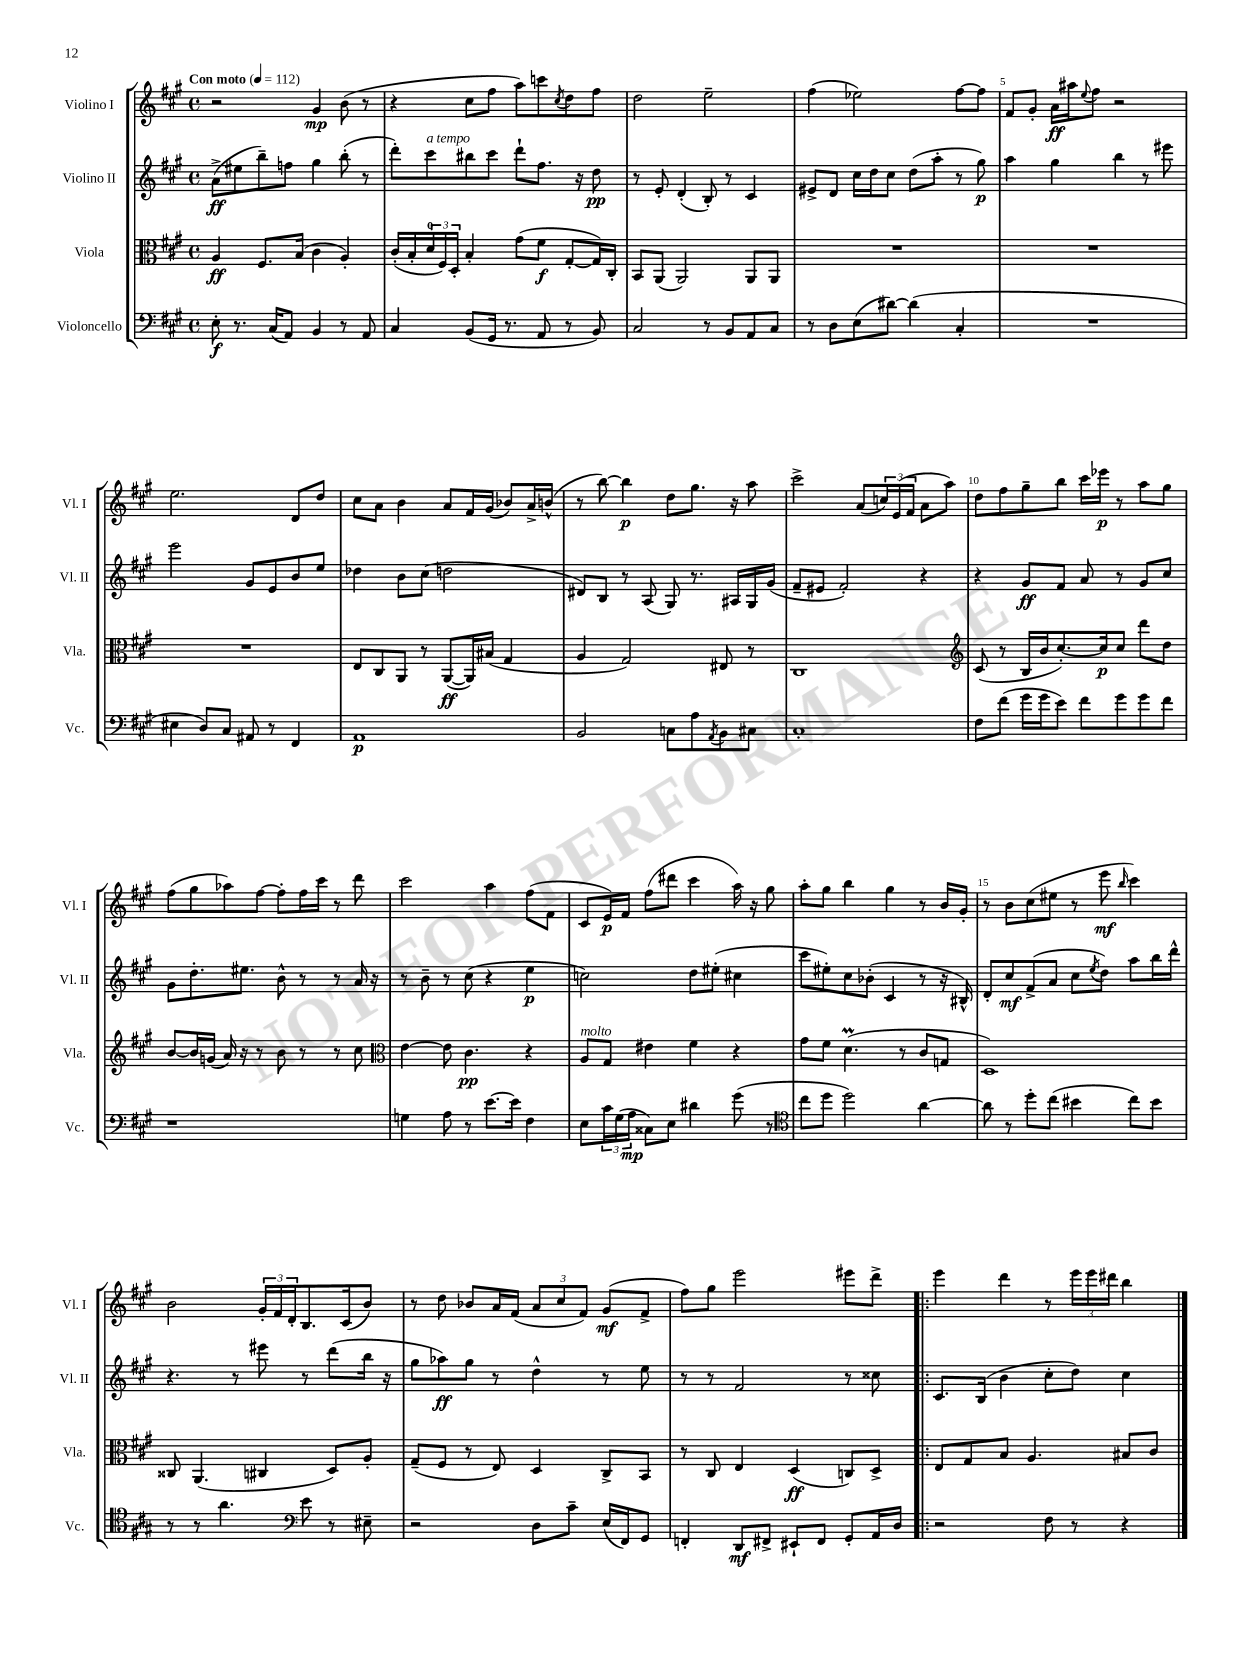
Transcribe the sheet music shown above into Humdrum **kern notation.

**kern	**dynam	**kern	**dynam	**kern	**dynam	**kern	**dynam
*part4	*part4	*part3	*part3	*part2	*part2	*part1	*part1
*staff4	*staff4	*staff3	*staff3	*staff2	*staff2	*staff1	*staff1
*I"Violoncello	*	*I"Viola	*	*I"Violino II	*	*I"Violino I	*
*I'Vc.	*	*I'Vla.	*	*I'Vl. II	*	*I'Vl. I	*
*clefF4	*	*clefC3	*	*clefG2	*	*clefG2	*
*k[f#c#g#]	*	*k[f#c#g#]	*	*k[f#c#g#]	*	*k[f#c#g#]	*
*M4/4	*	*M4/4	*	*M4/4	*	*M4/4	*
*met(c)	*	*met(c)	*	*met(c)	*	*met(c)	*
*MM112	*	*MM112	*	*MM112	*	*MM112	*
=1	=1	=1	=1	=1	=1	=1	=1
!	!	!	!	!	!	!LO:TX:a:B:t=Con moto	!
8E'\	f	4A/	ff	(8a^\L	ff	2r	.
8.r	.	.	.	8ee#X\	.	.	.
.	.	8.F#/L	.	8bb~\)	.	.	.
(16C#/KL	.	.	.	.	.	.	.
8AA/J)	.	.	.	8ffn\J	.	.	.
.	.	(16B/Jk	.	.	.	.	.
4BB/	.	4c#\	.	4gg#\	.	4g#/	mp
8r	.	4A'/)	.	(8bb'\	.	(8b\	.
8AA/	.	.	.	8r	.	8r	.
=2	=2	=2	=2	=2	=2	=2	=2
4C#/	.	(16c#'/LL	.	8ddd'\L)	.	4r	.
.	.	16B'/	.	.	.	.	.
!	!	!	!	!LO:TX:a:i:t=a tempo	!	!	!
.	.	24d/	.	8ccc#\	.	.	.
.	.	24F#/)	.	.	.	.	.
.	.	24D'/JJ	.	.	.	.	.
(8BB/L	.	4B'/	.	8bb#X\	.	8cc#\L	.
16GG#/Jk	.	.	.	8ccc#\J	.	8ff#\J	.
8.r	.	.	.	.	.	.	.
.	.	(8g#\L	.	8ddd`\L	.	8aa\L)	.
8AA/	.	8f#\J	f	8.ff#\J	.	8cccn\	.
.	.	.	.	.	.	8qcc#/	.
8r	.	[8G#'/L	.	.	.	8dd\	.
.	.	.	.	16r	.	.	.
8BB/)	.	16G#/L])	.	8dd\	pp	8ff#\J	.
.	.	16C#'/JJ	.	.	.	.	.
=3	=3	=3	=3	=3	=3	=3	=3
2C#/	.	8BB/L	.	8r	.	2dd\	.
.	.	(8AA/J	.	8e'/	.	.	.
.	.	2AA/)	.	(4d'/	.	.	.
8r	.	.	.	8B'/)	.	2ee~\	.
8BB/L	.	.	.	8r	.	.	.
8AA/	.	8AA/L	.	4c#/	.	.	.
8C#/J	.	8AA/J	.	.	.	.	.
=4	=4	=4	=4	=4	=4	=4	=4
8r	.	1r	.	8e#X^/L	.	(4ff#\	.
8D\L	.	.	.	8d/J	.	.	.
(8E\	.	.	.	16cc#\LL	.	2ee-X\)	.
.	.	.	.	16dd\J	.	.	.
[8d#X\J)	.	.	.	8cc#\J	.	.	.
(4d#\]	.	.	.	(8dd\L	.	.	.
.	.	.	.	8aa'\J	.	.	.
4C#'/	.	.	.	8r	.	[8ff#\L	.
.	.	.	.	8gg#\)	p	8ff#\J]	.
=5	=5	=5	=5	=5	=5	=5	=5
1r	.	1r	.	4aa\	.	8f#/L	.
.	.	.	.	.	.	8g#'/J	.
.	.	.	.	4gg#\	.	16a\LL	ff
.	.	.	.	.	.	16aa#X\J	.
.	.	.	.	.	.	8qqee/	.
.	.	.	.	.	.	8ff#\J	.
.	.	.	.	4bb\	.	2r	.
.	.	.	.	8r	.	.	.
.	.	.	.	8eee#X\	.	.	.
!!LO:LB:g=z
=6	=6	=6	=6	=6	=6	=6	=6
4E#X\	.	1r	.	2eee\	.	2.ee\	.
8D/L)	.	.	.	.	.	.	.
8C#/J	.	.	.	.	.	.	.
8AA#X/	.	.	.	8g#/L	.	.	.
8r	.	.	.	8e/	.	.	.
4FF#/	.	.	.	8b/	.	8d/L	.
.	.	.	.	8ee/J	.	8dd/J	.
=7	=7	=7	=7	=7	=7	=7	=7
1AA	p	8E/L	.	4dd-X\	.	8cc#\L	.
.	.	8C#/	.	.	.	8a\J	.
.	.	8AA/J	.	8b\L	.	4b\	.
.	.	8r	.	(8cc#\J	.	.	.
.	.	([8AA/L	ff	2ddn\	.	8a/L	.
.	.	16AA/L])	.	.	.	16f#/L	.
.	.	(16B#X/JJ	.	.	.	(16g#/JJ	.
.	.	4G#/	.	.	.	8b-X/L)	.
.	.	.	.	.	.	16a^/L	.
.	.	.	.	.	.	(16bn^^/JJ	.
=8	=8	=8	=8	=8	=8	=8	=8
2BB/	.	4A/	.	8d#X/L)	.	8r	.
.	.	.	.	8B/J	.	[8bb\)	.
.	.	2G#/)	.	8r	.	4bb\]	p
.	.	.	.	(8A/	.	.	.
8Cn\L	.	.	.	8G#/)	.	8dd\L	.
8A\	.	.	.	8.r	.	8.gg#\J	.
8qAA/	.	.	.	.	.	.	.
8BB\	.	8E#X/	.	.	.	.	.
.	.	.	.	16A#X/LL	.	16r	.
8C#X\J	.	8r	.	16G#/	.	8aa\	.
.	.	.	.	(16g#/JJ	.	.	.
=9	=9	=9	=9	=9	=9	=9	=9
1C#'	.	1C#	.	8f#~/L	.	2ccc#^\	.
.	.	.	.	8e#X/J	.	.	.
.	.	.	.	2f#'/)	.	.	.
.	.	.	.	.	.	(8a/L	.
.	.	.	.	.	.	24ccn/L)	.
.	.	.	.	.	.	(24e/	.
.	.	.	.	.	.	24f#/JJ	.
.	.	.	.	4r	.	8a\L	.
.	.	.	.	.	.	8aa\J)	.
=10	=10	=10	=10	=10	=10	=10	=10
*	*	*clefG2	*	*	*	*	*
8F#\L	.	(8c#/	.	4r	.	8dd\L	.
(8f#\J	.	8r	.	.	.	8ff#\	.
16g#\LL	.	16B/LL	.	8g#/L	ff	8gg#~\	.
16g#\J	.	16b/J	.	.	.	.	.
8e\J)	.	[8.cc#'/)	.	8f#/J	.	8bb\J	.
8f#\L	.	.	.	8a/	.	16ccc#\LL	.
.	.	16cc#/k]	p	.	.	16eee-X\JJ	p
8g#\	.	8cc#/J	.	8r	.	8r	.
8g#\	.	8ddd\L	.	8g#/L	.	8aa\L	.
8f#\J	.	8dd\J	.	8cc#/J	.	8gg#\J	.
!!LO:LB:g=z
=11	=11	=11	=11	=11	=11	=11	=11
1r	.	[8b/L	.	8g#\L	.	(8ff#\L	.
.	.	16b/L]	.	8.dd'\	.	8gg#\	.
.	.	(16gn/JJ	.	.	.	.	.
.	.	16a/)	.	.	.	8aa-X\)	.
.	.	16r	.	8.ee#X\J	.	.	.
.	.	8r	.	.	.	[8ff#\J	.
.	.	8b\	.	8b^^\	.	8ff#'\L]	.
.	.	8r	.	8r	.	16ff#\L	.
.	.	.	.	.	.	16ccc#\JJ	.
.	.	8r	.	8r	.	8r	.
.	.	8cc#\	.	16a/	.	8ddd\	.
.	.	.	.	16r	.	.	.
=12	=12	=12	=12	=12	=12	=12	=12
*	*	*clefC3	*	*	*	*	*
4Gn\	.	[4e\	.	8r	.	2ccc#\	.
.	.	.	.	8b~\	.	.	.
8A\	.	8e\]	.	8r	.	.	.
8r	.	4.c#\	pp	(8cc#\	.	.	.
[8.e\L	.	.	.	4r	.	4aa\	.
16e\Jk]	.	.	.	.	.	.	.
4F#\	.	4r	.	4ee\	p	(8ff#\L	.
.	.	.	.	.	.	8f#\J	.
=13	=13	=13	=13	=13	=13	=13	=13
!	!	!LO:TX:a:i:t=molto	!	!	!	!	!
8E\L	.	8A/L	.	2ccn\)	.	8c#/L	.
24c#\L	.	8G#/J	.	.	.	16e/L)	p
(24G#\	.	.	.	.	.	.	.
.	.	.	.	.	.	16f#/JJ	.
24A\JJ	mp	.	.	.	.	.	.
8C##X\L)	.	4e#X\	.	.	.	(8ff#\L	.
8E\J	.	.	.	.	.	8ddd#X\J	.
4d#X\	.	4f#\	.	8dd\L	.	4ccc#\	.
.	.	.	.	(8ee#X'\J	.	.	.
(8g#\	.	4r	.	4cc#X\	.	16aa\)	.
.	.	.	.	.	.	16r	.
8r	.	.	.	.	.	8gg#\	.
=14	=14	=14	=14	=14	=14	=14	=14
*clefC4	*	*	*	*	*	*	*
8cc#\L	.	8g#\L	.	8ccc#\L	.	8aa'\L	.
8dd\J	.	8f#\J	.	8ee#X'\)	.	8gg#\J	.
2dd\)	.	(4.dM\	.	8cc#\	.	4bb\	.
.	.	.	.	(8b-X'\J	.	.	.
.	.	.	.	4c#/	.	4gg#\	.
.	.	8r	.	.	.	.	.
[4a\	.	8c#/L	.	8r	.	8r	.
.	.	8Gn/J	.	16r	.	16b/LL	.
.	.	.	.	16B#X^^/)	.	16g#'/JJ	.
=15	=15	=15	=15	=15	=15	=15	=15
8a\]	.	1D)	.	8d'/L	.	8r	.
8r	.	.	.	8cc#/	mf	8b\L	.
8dd'\L	.	.	.	(8f#^/	.	(8cc#\	.
(8cc#\J	.	.	.	8a/J	.	8ee#X\J	.
4b#X\	.	.	.	8cc#\L	.	8r	.
.	.	.	.	8qee/	.	.	.
.	.	.	.	8dd\J)	.	8eee\	mf
.	.	.	.	.	.	16qqbb/	.
8cc#\L)	.	.	.	8aa\L	.	4ccc#\)	.
8b#\J	.	.	.	16bb\L	.	.	.
.	.	.	.	16ddd^^\JJ	.	.	.
!!LO:LB:g=z
=16	=16	=16	=16	=16	=16	=16	=16
8r	.	8C##X/	.	4.r	.	2b\	.
8r	.	(4.AA/	.	.	.	.	.
4.a\	.	.	.	.	.	.	.
.	.	.	.	8r	.	.	.
.	.	4C#X/	.	8eee#X\	.	24g#'/LL	.
.	.	.	.	.	.	24f#/	.
.	.	.	.	.	.	24d'/J	.
*clefF4	*	*	*	*	*	*	*
8e\	.	.	.	8r	.	8.B/	.
8r	.	8D/L)	.	(8ddd\L	.	.	.
.	.	.	.	.	.	(16c#/k	.
8E#X~\	.	8A'/J	.	16bb\Jk	.	8b/J)	.
.	.	.	.	16r	.	.	.
=17	=17	=17	=17	=17	=17	=17	=17
2r	.	(8G#~/L	.	8gg#\L	.	8r	.
.	.	8F#/J	.	8aa-X\)	ff	8dd\	.
.	.	8r	.	8gg#\J	.	8b-X/L	.
.	.	8E/)	.	8r	.	16a/L	.
.	.	.	.	.	.	(16f#/JJ	.
8D\L	.	4D/	.	4dd^^\	.	12a/L	.
.	.	.	.	.	.	12cc#/	.
8c#~\J	.	.	.	.	.	.	.
.	.	.	.	.	.	12f#/J)	.
(16E/LL	.	8C#^/L	.	8r	.	(8g#/L	mf
16FF#/J)	.	.	.	.	.	.	.
8GG#/J	.	8BB/J	.	8ee\	.	8f#^/J	.
=18	=18	=18	=18	=18	=18	=18	=18
4FFn'/	.	8r	.	8r	.	8ff#\L)	.
.	.	8C#/	.	8r	.	8gg#\J	.
8DD/L	mf	4E/	.	2f#/	.	2eee\	.
8FF#X^/J	.	.	.	.	.	.	.
8EE#X`/L	.	(4D/	ff	.	.	.	.
8FF#/J	.	.	.	.	.	.	.
8GG#'/L	.	8Cn/L)	.	8r	.	8eee#X\L	.
16AA/L	.	8D^/J	.	8cc##X\	.	8ddd^\J	.
16D/JJ	.	.	.	.	.	.	.
=19!|:	=19!|:	=19!|:	=19!|:	=19!|:	=19!|:	=19!|:	=19!|:
2r	.	8E/L	.	8.c#/L	.	4eee\	.
.	.	8G#/	.	.	.	.	.
.	.	.	.	(16B/Jk	.	.	.
.	.	8B/J	.	4b\	.	4ddd\	.
.	.	4.A/	.	.	.	.	.
8F#\	.	.	.	8cc#'\L	.	8r	.
8r	.	.	.	8dd\J)	.	24eee\LL	.
.	.	.	.	.	.	24eee\	.
.	.	.	.	.	.	24ddd#X\JJ	.
4r	.	8B#X/L	.	4cc#\	.	4bb\	.
.	.	8c#/J	.	.	.	.	.
==	==	==	==	==	==	==	==
*-	*-	*-	*-	*-	*-	*-	*-
